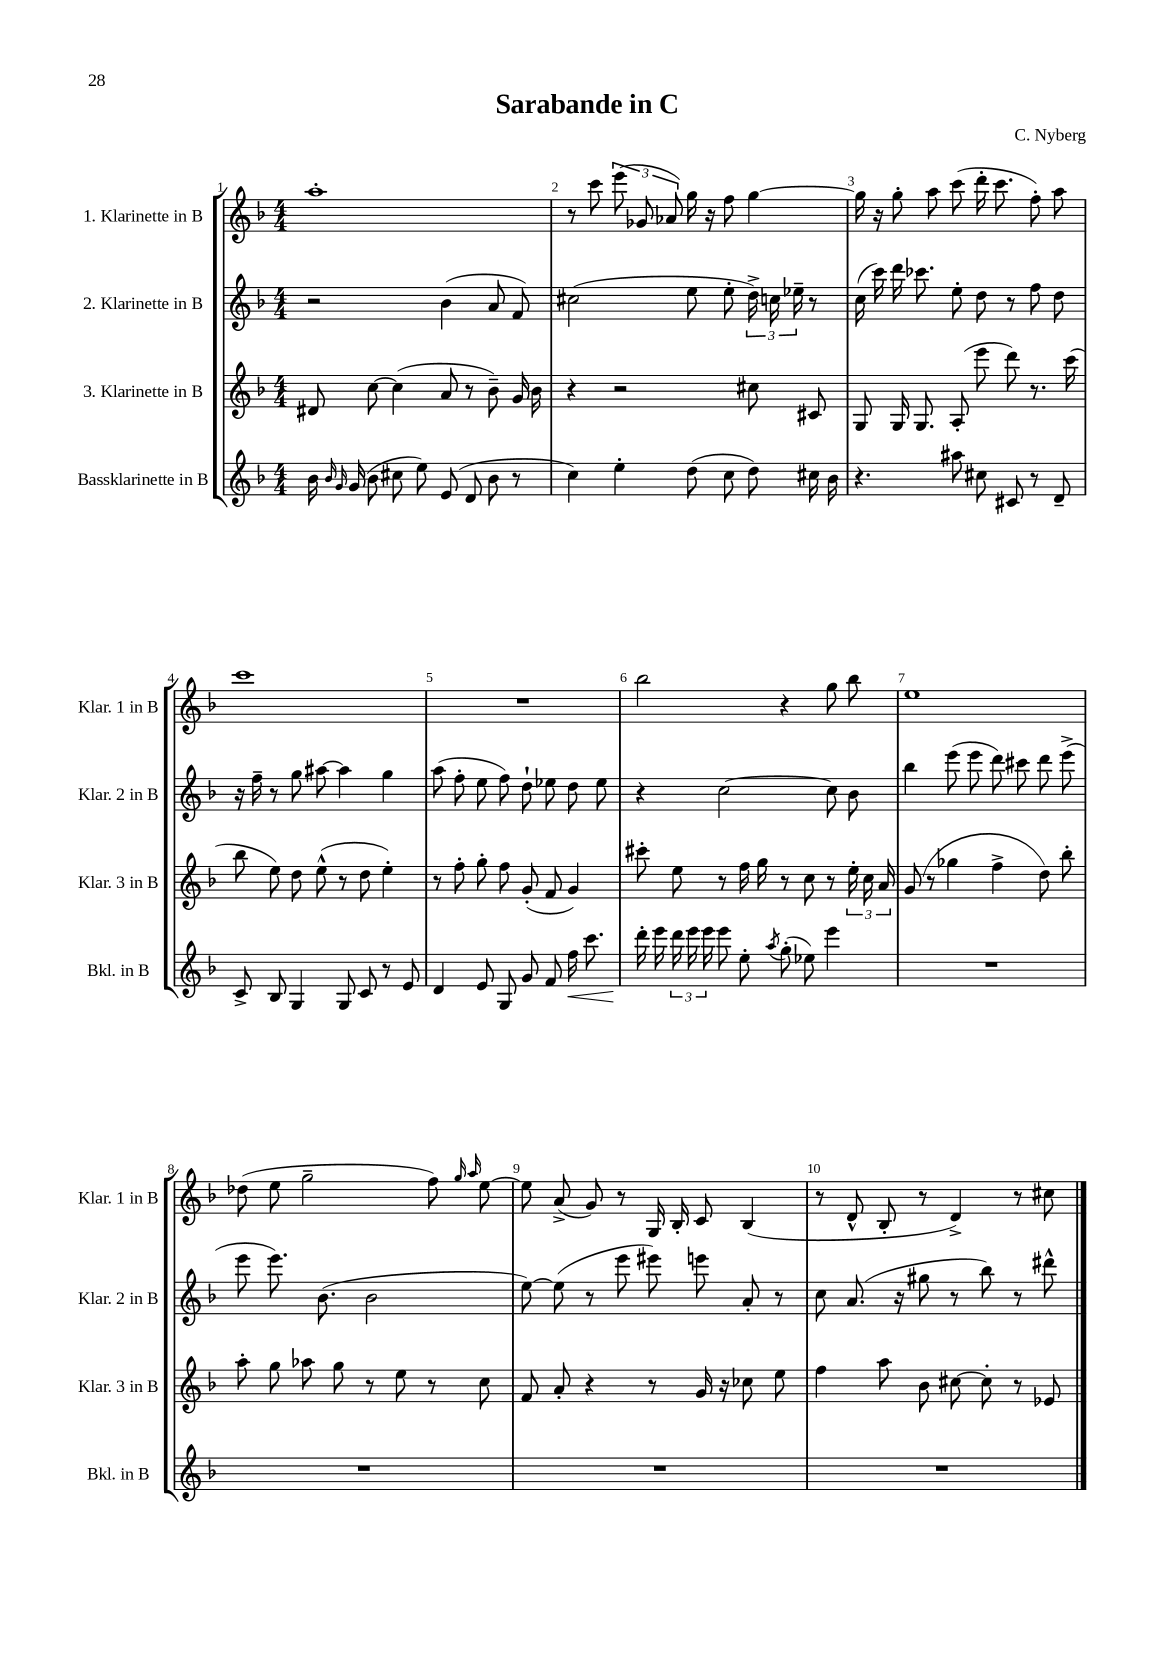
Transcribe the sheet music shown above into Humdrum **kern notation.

**kern	**kern	**kern	**kern
*staff4	*staff3	*staff2	*staff1
*clefG2	*clefG2	*clefG2	*clefG2
*k[b-]	*k[b-]	*k[b-]	*k[b-]
*M4/4	*M4/4	*M4/4	*M4/4
16b-\	8d#/	2r	1aa'
16qqb-/	.	.	.
16qqg/	.	.	.
(16g/	.	.	.
8b-\	[8cc\	.	.
8cc#\	(4cc\]	.	.
8ee\)	.	.	.
(8e/	8a/	(4b-\	.
8d/	8r	.	.
8b-\	8b-~\)	8a/	.
8r	16g/	8f/)	.
.	16b-\	.	.
=	=	=	=
4cc\)	4r	(2cc#\	8r
.	.	.	8ccc\
4ee'\	2r	.	(12eee\
.	.	.	12g-/
.	.	.	12a-/)
(8dd\	.	8ee\	16gg\
.	.	.	16r
8cc\	.	8ee'\	8ff\
8dd\)	8cc#\	24dd^\)	[4gg\
.	.	24cc\	.
.	.	24ee-~\	.
16cc#\	8c#/	8r	.
16b-\	.	.	.
=	=	=	=
4.r	8G/	(16cc\	16gg\]
.	.	16ccc\)	16r
.	16G/	16ddd\	8gg'\
.	8.G/	8.ccc-\	.
.	.	.	8aa\
8aa#\	(8A'/	8ee'\	(8ccc\
8cc#\	8eee\	8dd\	16ddd'\
.	.	.	8.ccc\
8c#/	8ddd\)	8r	.
8r	8.r	8ff\	8ff'\)
8d~/	.	8dd\	8aa\
.	(16ccc\	.	.
=	=	=	=
8c^/	8bb-\	16r	1ccc
.	.	16ff~\	.
8B-/	8ee\)	8r	.
4G/	8dd\	8gg\	.
.	(8ee^^\	[8aa#\	.
8G/	8r	4aa#\]	.
8c/	8dd\	.	.
8r	4ee'\)	4gg\	.
8e/	.	.	.
=	=	=	=
4d/	8r	(8aa\	1r
.	8ff'\	8ff'\	.
8e/	8gg'\	8ee\	.
8G/	8ff\	8ff\)	.
8g/	(8g'/	8dd`\	.
8f/	8f/	8ee-\	.
16ff\	4g/)	8dd\	.
8.ccc\	.	.	.
.	.	8ee-\	.
=	=	=	=
16ddd'\	8ccc#'\	4r	2bb-\
16eee\	.	.	.
24ddd\	8ee\	.	.
24eee\	.	.	.
24eee\	.	.	.
8eee\	8r	[2cc\	.
8ee'\	16ff\	.	.
.	16gg\	.	.
8qaa/	.	.	.
(8gg'\	8r	.	4r
8ee-\)	8cc\	.	.
4eee\	8r	8cc\]	8gg\
.	24ee'\	8b-\	8bb-\
.	24cc\	.	.
.	24a/	.	.
=	=	=	=
1r	(8g/	4bb-\	1ee
.	8r	.	.
.	4gg-\	(8eee\	.
.	.	8eee\	.
.	4ff^\	8ddd\)	.
.	.	8ccc#\	.
.	8dd\)	8ddd\	.
.	8bb-'\	(8eee^\	.
=	=	=	=
1r	8aa'\	8eee\	(8dd-\
.	8gg\	8.eee\)	8ee\
.	8aa-\	.	2gg~\
.	.	(8.b-\	.
.	8gg\	.	.
.	8r	2b-\	.
.	8ee\	.	.
.	8r	.	8ff\)
.	.	.	16qqgg/
.	.	.	16qqaa/
.	8cc\	.	[8ee\
=	=	=	=
1r	8f/	[8ee\)	8ee\]
.	8a'/	(8ee\]	(8a^/
.	4r	8r	8g/)
.	.	8eee\	8r
.	8r	8eee#\)	16G/
.	.	.	16B-'/
.	16g/	8eee\	8c/
.	16r	.	.
.	8cc-\	8a'/	(4B-/
.	8ee\	8r	.
=	=	=	=
1r	4ff\	8cc\	8r
.	.	(8.a/	8d^^/
.	8aa\	.	8B-'/
.	.	16r	.
.	8b-\	8gg#\	8r
.	[8cc#\	8r	4d^/)
.	8cc#'\]	8bb-\)	.
.	8r	8r	8r
.	8e-/	8ddd#^^\	8cc#\
==	==	==	==
*-	*-	*-	*-
